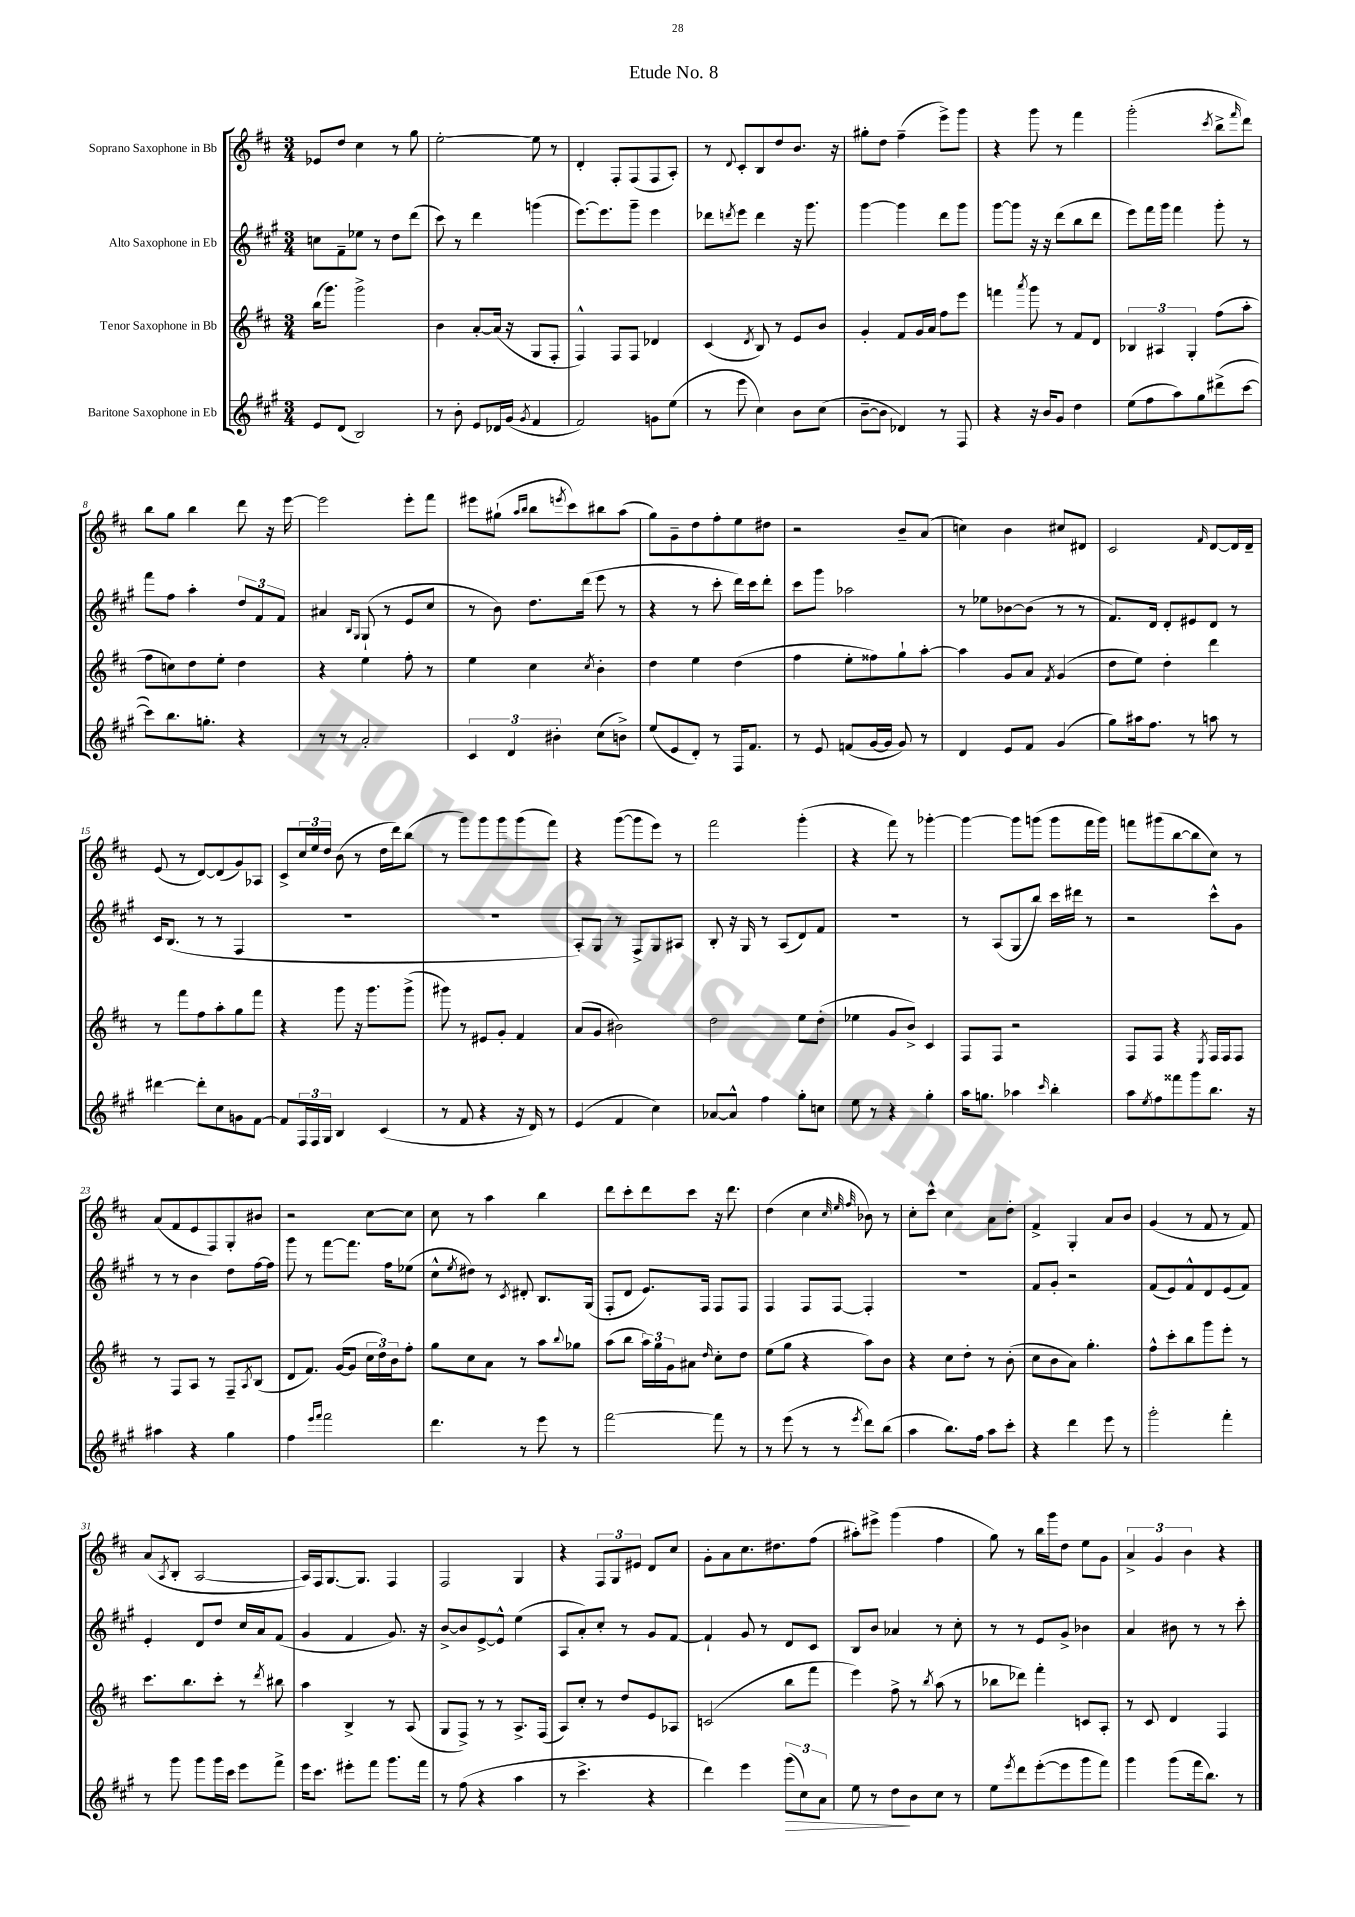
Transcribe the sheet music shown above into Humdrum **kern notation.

**kern	**kern	**kern	**kern
*staff4	*staff3	*staff2	*staff1
*clefG2	*clefG2	*clefG2	*clefG2
*k[f#c#g#]	*k[f#c#]	*k[f#c#g#]	*k[f#c#]
*M3/4	*M3/4	*M3/4	*M3/4
8e/L	(16bb\LK	8cc\L	8e-/L
.	8.ggg\J)	.	.
(8d/J	.	8f#~\	8dd/J
2B/)	2ggg^\	8ee-\J	4cc#\
.	.	8r	.
.	.	8dd\L	8r
.	.	(8ddd\J	8gg\
=	=	=	=
8r	4b\	8ccc#\)	[2ee'\
8b'\	.	8r	.
8e/L	[8a'/L	4ddd\	.
16d-/L	(16a/]Jk	.	.
(16g#/JJ	16r	.	.
8qg#/	.	.	.
4f#/	8G/L	(4ggg\	8ee\]
.	8F#'/J	.	8r
=	=	=	=
2f#/)	4F#^^/)	[8.eee\L)	4d'/
.	.	8.eee\]	.
.	8F#/L	.	8F#'/L
.	8F#/J	8ggg#~\J	(8F#/
8g\L	4d-/	4eee\	8F#/
(8ee\J	.	.	8A'/J)
=	=	=	=
8r	(4c#/	8ddd-\L	8r
.	.	8qddd/	8qqd/
8eee\	.	8eee\J	8c#'/L
.	8qd/	.	.
4cc#\)	8B/)	4ddd\	8B/
.	8r	.	8dd/
8b\L	8e/L	16r	8.b/J
.	.	8.ggg#\	.
(8cc#\J	8b/J	.	.
.	.	.	16r
=	=	=	=
[8b~\L	4g'/	[4ggg#\	8gg#'\L
8b\]J	.	.	8dd\J
4d-/)	8f#/L	4ggg#\]	(4ff#~\
.	16g/L	.	.
.	16a/JJ	.	.
8r	8ff#\L	8ddd\L	8eee^\L)
8F#/	8eee\J	8ggg#\J	8ggg\J
=	=	=	=
4r	4fff\	[8ggg#\L	4r
.	.	8ggg#\]J	.
.	8qaaa/	.	.
16r	8ggg\	16r	8ggg\
16b/LK	.	16r	.
8g#/J	8r	(8ddd\L	8r
4dd\	8f#/L	8bb\	4fff#\
.	8d/J	8ddd\J	.
=	=	=	=
(8ee\L	6B-/	8eee\L)	(2ggg'\
8ff#\	.	16fff#\L	.
.	6A#/	.	.
.	.	16ggg#\JJ	.
8aa\)	.	4fff#\	.
.	6G'/	.	.
8gg#\	.	.	.
.	.	.	8qccc#/
(8ddd#^\	(8ff#\L	8ggg#'\	8bb^\L
.	.	.	16qqfff#/
[8ccc#\J	8aa'\J	8r	8ddd\J)
=	=	=	=
8ccc#\]L)	8ff#\L	8fff#\L	8bb\L
8.bb\	8cc\)	8ff#\J	8gg\J
.	8dd\	4aa'\	4bb\
8.gg'\J	.	.	.
.	8ee'\J	.	.
4r	4dd\	12dd/L	8ddd\
.	.	12f#/	.
.	.	.	16r
.	.	12f#/J	.
.	.	.	[16eee\
=	=	=	=
8r	4r	4a#/	2eee\]
8r	.	.	.
.	.	16qqB/LL	.
.	.	16qqG#/JJ	.
2a'/	4ee\	(8G#`/	.
.	.	8r	.
.	8ff#'\	8e/L	8eee'\L
.	8r	8cc#/J	8fff#\J
=	=	=	=
6c#/	4ee\	8r	8eee#\L
.	.	8b\)	(8gg#`\J
6d/	.	.	.
.	.	.	16qqaa/LL
.	.	.	16qqbb/JJ
.	4cc#\	8.dd\L	8bb\L
6b#'\	.	.	.
.	.	.	8qeee/
.	.	.	8ccc#\)
.	.	(16ddd\Jk	.
.	8qcc#/	.	.
(8cc#\L	4b'\	8eee\	8bb#\
8b^\J)	.	8r	(8aa\J
=	=	=	=
(8ee/L	4dd\	4r	8gg\L)
8e/	.	.	8g~\
8d'/J)	4ee\	8r	8dd\
8r	.	8ccc#'\	8ff#'\
16F#/LK	(4dd\	16ddd\LL)	8ee\
8.f#/J	.	16ccc#\J	.
.	.	8ddd'\J	8dd#\J
=	=	=	=
8r	4ff#\	8ccc#\L	2r
8e/	.	8ggg#\J	.
(8f/L	8ee'\L	2aa-\	.
[16g#/L	8ff##\)	.	.
16g#/]JJ	.	.	.
8g#/)	8gg`\	.	8b~/L
8r	[8aa'\J	.	(8a/J
=	=	=	=
4d/	4aa\]	8r	4cc\)
.	.	8ee-\L	.
8e/L	8g/L	[8b-\	4b\
8f#/J	8a/J	(8b-\]J	.
.	8qf#/	.	.
(4g#/	(4g/	8r	8cc#/L
.	.	8r	8d#/J
=	=	=	=
8gg#\L)	8dd\L	8.f#/L)	2c#/
16aa#\k	8ee\J)	.	.
8.ff#\J	.	16d/Jk	.
.	4dd'\	8d'/L	.
8r	.	8e#/	.
.	.	.	16qqf#/
8aa\	4ddd\	8d/J	[8d/L
8r	.	8r	16d/]L
.	.	.	16d~/JJ
=	=	=	=
[4ddd#\	8r	16c#/LK	(8e/
.	.	(8.B/J	.
.	8fff#\L	.	8r
8ddd#'\]L	8ff#\	8r	[8d/L)
8cc#\	8aa'\	8r	(8d/]
8g\	8gg\	4F#/	8g/)
[8f#\J	8fff#\J	.	8A-/J
=	=	=	=
8f#/]L	4r	2.r	8c#^/L
24F#/L	.	.	24cc#/L
24F#/	.	.	24ee/
24G#/JJ	.	.	24dd/JJ
4B/	8ggg\	.	(8b\
.	16r	.	8r
.	8.ggg\L	.	.
(4c#/	.	.	16dd\LL
.	.	.	16ddd\J)
.	(8ggg^\J	.	(8bb\J
=	=	=	=
8r	8ggg#\)	2.r	8r
8f#/	8r	.	8ggg\L)
4r	8e#/L	.	8ggg\
.	8g'/J	.	8ggg\
16r	4f#/	.	(8ggg\
16d/)	.	.	.
8r	.	.	8fff#\J)
=	=	=	=
(4e/	(8a/L	8A'/L)	4r
.	8g/J	8G#/J	.
4f#/	2b#\)	8r	([8ggg\L
.	.	8F#^/L	8ggg\]
4cc#\)	.	8G#/	8eee\J)
.	.	8A#/J	8r
=	=	=	=
[8a-/L	2dd\	8B'/	2fff#\
8a-^^/]J	.	16r	.
.	.	16G#/	.
4ff#\	.	8r	.
.	.	(8A/L	.
8gg#'\L	8ee\L	8d/)	(4ggg'\
8cc\J	(8dd'\J	8f#/J	.
=	=	=	=
8ee\	4ee-\	2.r	4r
8r	.	.	.
4r	8g/L	.	8fff#\)
.	8b^/J)	.	8r
4gg#'\	4c#/	.	[4ggg-'\
=	=	=	=
16aa\LK	8F#/L	8r	4ggg-\_
8.gg\J	.	.	.
.	8F#/J	(8A/L	.
4aa-\	2r	8G#/	8ggg-\]L
.	.	8bb/J)	(8ggg\J
16qqccc#/	.	.	.
4bb'\	.	16ccc#\LL	8ggg\L
.	.	16ddd#\JJ	.
.	.	8r	16fff#\L
.	.	.	16ggg\JJ)
=	=	=	=
8aa\L	8F#/L	2r	8fff\L
8qee/	.	.	.
8ff#\	8F#/J	.	(8ggg#\
8fff##\	4r	.	[8bb\
8ggg#\	.	.	8bb\]
.	8qE/	.	.
8.bb\J	16F#/LL	8ccc#^^\L	8cc#\J)
.	16F#/J	.	.
.	8F#/J	8g#\J	8r
16r	.	.	.
=	=	=	=
4aa#\	8r	8r	(8a/L
.	8F#/L	8r	8f#/
4r	8A/J	4b\	8e/
.	8r	.	8F#/)
4gg#\	8F#~/L	8dd\L	8G'/
.	8qA/	.	.
.	(8B/J	[16ff#\L	8b#/J
.	.	16ff#\]JJ	.
=	=	=	=
4ff#\	8d/L	8ggg#\	2r
.	8.f#/J)	8r	.
16qqeee/LL	.	.	.
16qqfff#/JJ	.	.	.
2fff#\	.	[8fff#\L	.
.	([16g/LK	.	.
.	8g/]J	8.fff#\]J	.
.	24cc#\LL	.	[8cc#\L
.	24dd\)	.	.
.	.	16ff#\LK	.
.	24b\J	.	.
.	8ff#'\J	(8ee-\J	8cc#\]J
=	=	=	=
4.ddd\	8gg\L	8cc#^^\L	8cc#\
.	.	8qee/	.
.	8cc#\	8dd#\J)	8r
.	8a\J	8r	4aa\
.	.	8qc#/	.
8r	8r	8d#'/	.
8eee\	8aa\L	8.B/L	4bb\
.	8qqbb/	.	.
8r	8gg-\J	.	.
.	.	(16G#/Jk	.
=	=	=	=
[2fff#\	(8aa\L	8F#'/L	8ddd\L
.	8bb\J	8d/J	8ccc#'\
.	24aa\LL)	8.e/L)	8ddd\
.	24gg\	.	.
.	24g\J	.	.
.	8a#\J	.	8ccc#\J
.	.	16F#/Jk	.
.	16qqdd/	.	.
8fff#\]	8cc#'\L	8F#/L	16r
.	.	.	8.ddd\
8r	8dd\J	8F#/J	.
=	=	=	=
8r	(8ee\L	4F#/	(4dd\
(8eee\	8gg\J	.	.
8r	4r	8F#/L	4cc#\
8r	.	[8F#/J	.
.	.	.	32qqcc#/
.	.	.	32qqee/
8qeee/	.	.	32qqff#/
8ddd\L)	8aa\L)	4F#'/]	8b-\)
(8bb\J	8b\J	.	8r
=	=	=	=
4aa\	4r	2.r	8cc#'\L
.	.	.	8ccc#^^\J
8.bb\L)	8cc#\L	.	4cc#\
.	8dd'\J	.	.
16ff#\Jk	.	.	.
8aa\L	8r	.	8a\L
8ccc#'\J	(8b'\	.	8dd'\J
=	=	=	=
4r	8cc#\L	8f#/L	4f#^/
.	8b\	8g#'/J	.
4ddd\	8a\J)	2r	4G'/
.	4.gg'\	.	.
8eee\	.	.	8a/L
8r	.	.	8b/J
=	=	=	=
2ggg#'\	8ff#^^\L	(8f#/L	(4g/
.	8ccc#'\	8e/)	.
.	8bb\	8f#^^/	8r
.	8ggg\	8d/	8f#/
4fff#'\	8eee'\J	(8e/	8r
.	8r	8f#/J)	8f#/)
=	=	=	=
8r	8.ccc#\L	4e'/	(8a/L
.	.	.	8qA/
8ggg#\	.	.	8B'/J
.	8.bb\	.	.
8ggg#\L	.	8d/L	[2A/
16ggg#\L	8ccc#'\J	8dd/J	.
16ccc#\JJ	.	.	.
8eee\L	8r	16cc#/LL	.
.	.	16a/J	.
.	8qddd/	.	.
8fff#^\J	8bb#\	(8f#/J	.
=	=	=	=
16eee\LK	4aa\	4g#/	16A/]LL)
8.ccc#\J	.	.	16F#/J
.	.	.	[8.G/
8eee#'\L	4B^/	4f#/	.
.	.	.	8.G/]J
8fff#\J	.	.	.
8.ggg#\L	8r	8.g#/)	4F#/
.	(8A/	.	.
16fff#\Jk	.	16r	.
=	=	=	=
8r	8G/L	[8b^/L	2F#/
(8ff#\	8F#^/J)	8b/]	.
4r	8r	[8e^/	.
.	8r	8e^^/]J	.
4aa\	8.A^/L	(4ee\	4G/
.	(16F#/Jk	.	.
=	=	=	=
8r	8A/L)	8A/L	4r
4.ccc#^\	8cc#'/J	8a'/)	.
.	8r	8cc#'/J	12F#/L
.	.	.	12G/
.	8dd/L	8r	.
.	.	.	12e#/J
4r	8e/	8g#/L	8d/L
.	8A-/J	[8f#/J	8cc#/J
=	=	=	=
4ddd\)	(2c/	4f#`/]	8g'\L
.	.	.	8a\
4eee\	.	8g#/	8.cc#\
.	.	8r	.
.	.	.	8.dd#\
(12ggg#\L	8bb\L	8d/L	.
12cc#\)	.	.	.
.	8fff#\J	8c#/J	(8ff#\J
12a\J	.	.	.
=	=	=	=
8ee\	4eee\)	8B/L	8aa#'\L)
8r	.	8b/J	8eee#^\J
8dd\L	8ff#^\	4a-/	(4ggg\
8b\	8r	.	.
.	8qbb/	.	.
8cc#\J	(8aa\	8r	4ff#\
8r	8r	8cc#'\	.
=	=	=	=
8ee\L	8bb-\L	8r	8gg\)
8qeee/	.	.	.
8ddd\	8ddd-\J)	8r	8r
([8eee'\	4fff#'\	8e/L	16bb\LL
.	.	.	16ggg\J
8eee\]	.	8g#^/J	8dd\J
8ggg#\	8c/L	4b-\	8ee\L
8fff#\J)	8A'/J	.	8g\J
=	=	=	=
4ggg#\	8r	4a/	6a^/
.	8c#/	.	.
.	.	.	6g/
(8ggg#\L	4d/	8b#\	.
.	.	.	6b\
16fff#\k	.	8r	.
8.bb\J)	.	.	.
.	4F#/	8r	4r
8r	.	8ccc#'\	.
==	==	==	==
*-	*-	*-	*-
